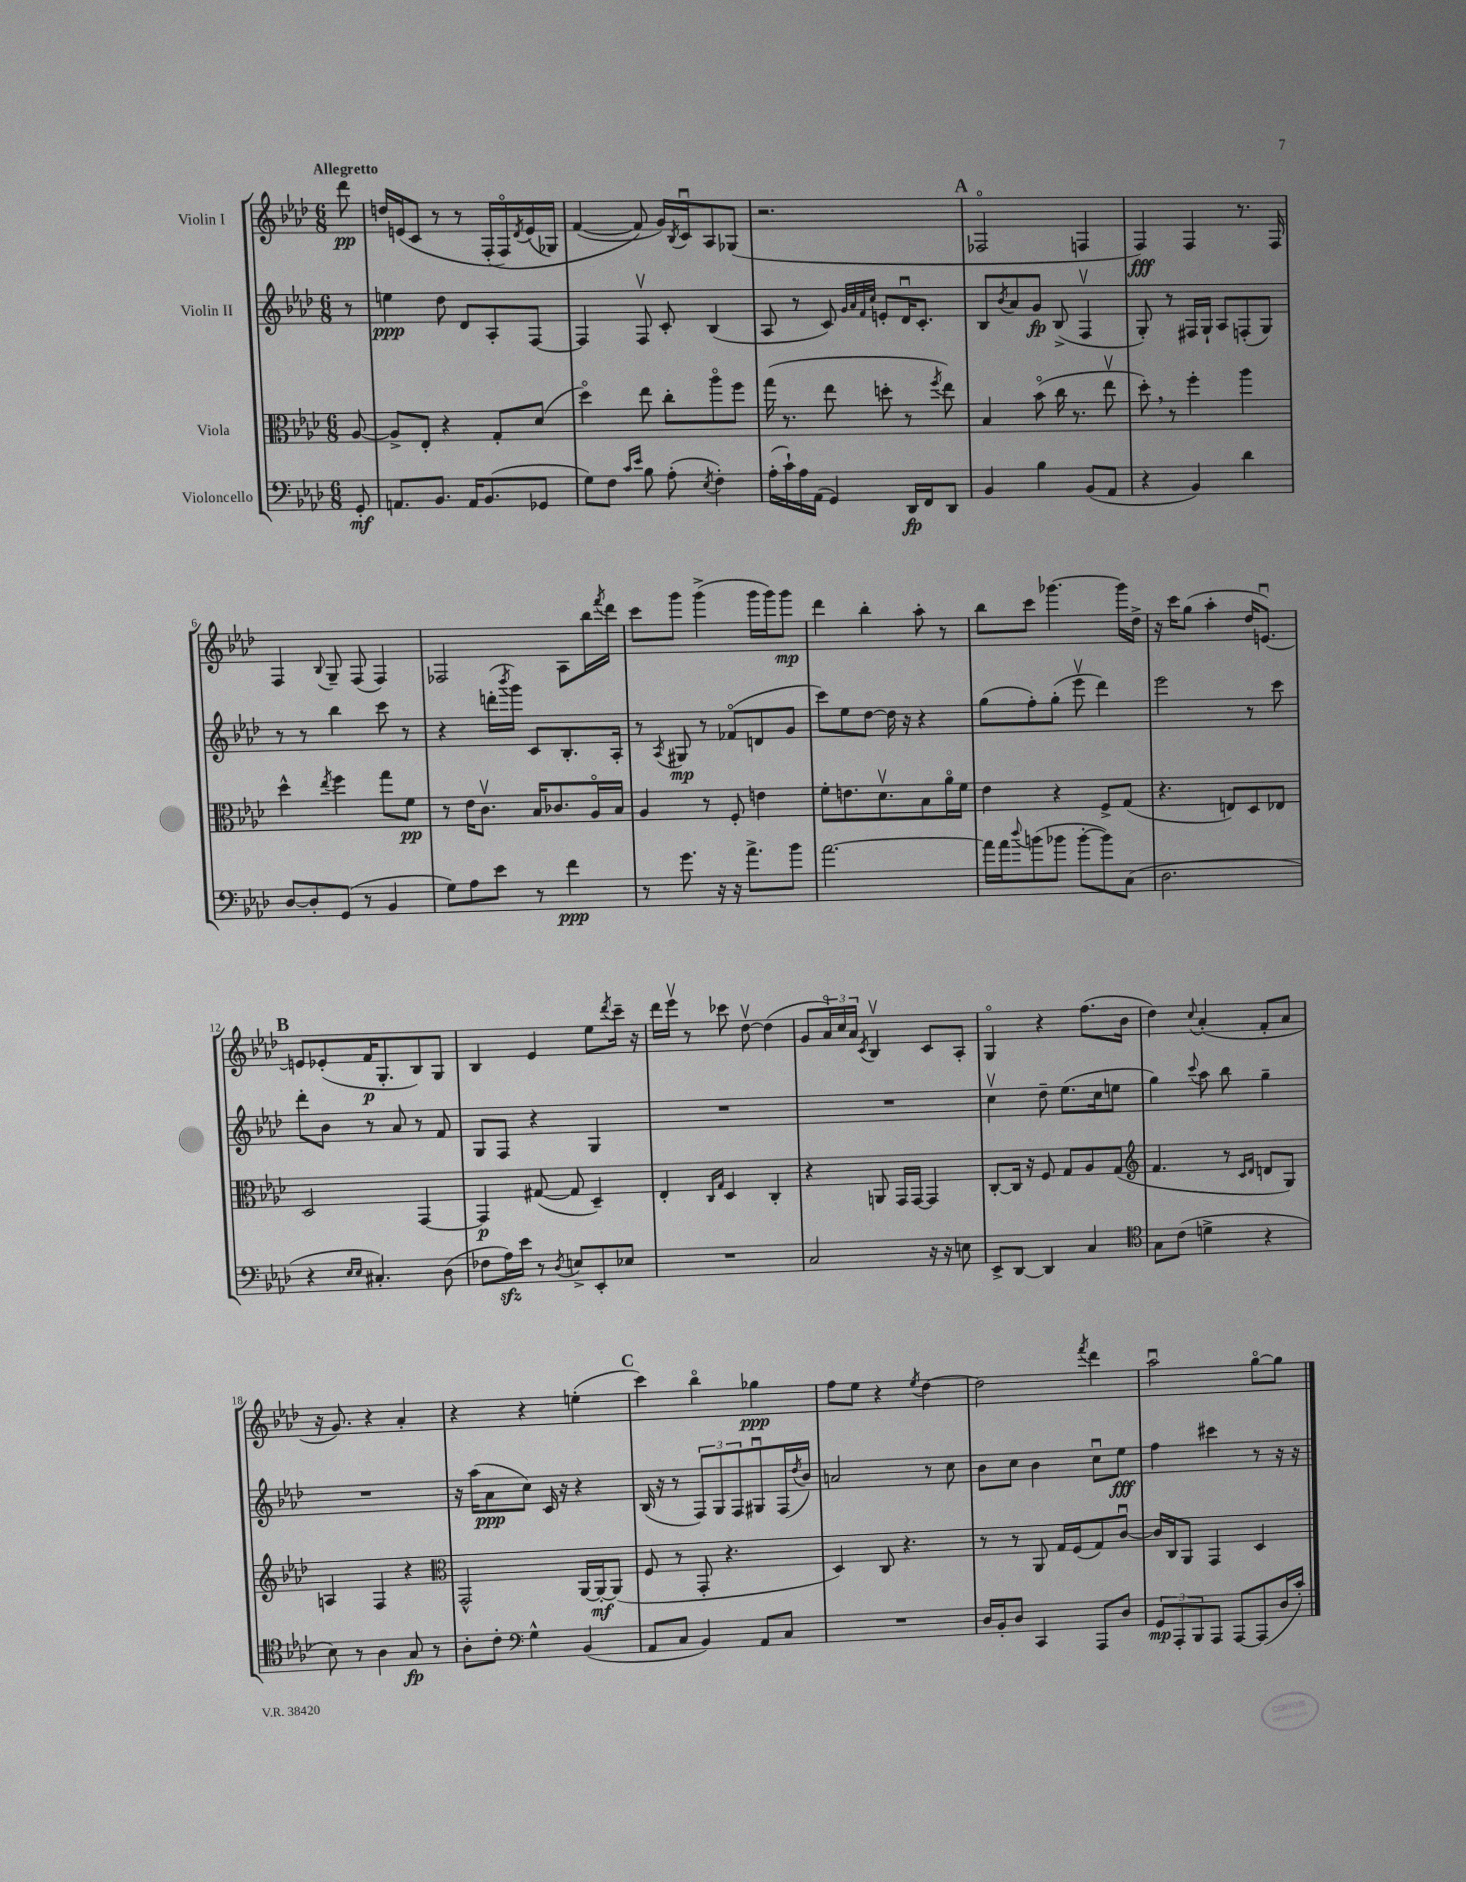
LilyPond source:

<<
\new StaffGroup <<
\new Staff = "s0" \with { instrumentName = "Violin I" } {
    \clef treble \key aes \major \numericTimeSignature \time 6/8 \partial 8 \tempo "Allegretto"
    des'''8\pp |
    d''16 e'16( c'8 r8 r8 f16-.\( f16\flageolet) \acciaccatura { des'8 } e'16( ges16) |
    f'4~( f'8\) g'16) \acciaccatura { bes8 } c'16\downbow aes8 ges8( |
    r2. |
    \mark \markup { \bold "A" } fes2\flageolet f4 |
    f4\fff) f4 r8. f16 |
    f4 \appoggiatura { bes8 } g8-- f8( f4) |
    fes2 aes8 bes''16 \acciaccatura { f'''8 } des'''16 |
    c'''8 g'''8 g'''4->( g'''16 g'''16) g'''8\mp |
    des'''4 bes''4-. aes''8-. r8 |
    bes''8 c'''8 ges'''4.~ ges'''16 des''16-> |
    r16 c'''16 g''8( aes''4-. des''16 e'8.~\downbow) |
    \mark \markup { \bold "B" } e'8 ees'8-.( f'16\p g8.-. bes8) g8 |
    bes4 ees'4 ees''8 \acciaccatura { des'''8 } c'''16-- r16 |
    des'''16 ees'''16\upbow r8 ces'''8 des''8~\upbow des''4( |
    g'8 \tuplet 3/2 { aes'16\flageolet) c''16 aes'16 } \acciaccatura { c'8 } bes4\upbow c'8 aes8-. |
    g4\flageolet r4 f''8.( bes'16 |
    des''4) \appoggiatura { c''8 } aes'4-.( f'8-. aes'8 |
    r16 g'8.) r4 aes'4-. |
    r4 r4 e''4-.( |
    \mark \markup { \bold "C" } c'''4) bes''4\flageolet ges''4\ppp |
    f''8 ees''8 r4 \acciaccatura { ees''8 } des''4~ |
    des''2 \acciaccatura { f'''8 } des'''4 |
    aes''2\downbow g''8~\flageolet g''8 \bar "|." |
}
\new Staff = "s1" \with { instrumentName = "Violin II" } {
    \clef treble \key aes \major \numericTimeSignature \time 6/8 \partial 8
    r8 |
    e''4\ppp des''8 des'8 aes8-. f8~ |
    f4 f8\upbow c'8-. bes4( |
    aes8 r8 c'8) \grace { g'32 aes'32 f'32 c''32 } e'8-. des'16\downbow c'8.-. |
    \mark \markup { \bold "A" } bes8 \acciaccatura { bes'8 } aes'8 g'8\fp bes8->( f4\upbow |
    g8-.) r8 fis16 g16-! aes8 f8-.( g8) |
    r8 r8 bes''4 c'''8 r8 |
    r4 d'''16-.( \acciaccatura { bes'''8 } g'''16) c'8 bes8.-. aes16-. |
    r8 \acciaccatura { aes8 } gis8\mp r8 fes'8\flageolet( d'8 g'8 |
    c'''8) ees''8 des''8~ des''16 r16 r4 |
    g''8( f''8-.) g''8-.( ees'''8\upbow des'''4) |
    ees'''2 r8 c'''8 |
    \mark \markup { \bold "B" } des'''8-. bes'8 r8 aes'8 r8 f'8 |
    g8 f8 r4 g4 |
    R2. |
    R2. |
    c''4\upbow des''8-- ees''8.( c''16 e''8 |
    g''4) \appoggiatura { c'''8 } aes''8 bes''8 g''4-- |
    R2. |
    r16 aes''16( aes'8\ppp c''8) c'16 r16 r4 |
    \mark \markup { \bold "C" } bes16( r16 r8 \tuplet 3/2 { f8) g8 f8 } gis8\downbow f16( \acciaccatura { des''8 } bes'16) |
    a'2 r8 c''8 |
    bes'8 c''8 bes'4 c''8\downbow ees''8\fff |
    f''4 cis'''4 r8 r16 r16 \bar "|." |
}
\new Staff = "s2" \with { instrumentName = "Viola" } {
    \clef alto \key aes \major \numericTimeSignature \time 6/8 \partial 8
    aes8~ |
    aes8-> ees8-. r4 g8-. des'8( |
    des''4\flageolet) ees''8 c''8-. aes''8\flageolet f''8 |
    g''16( r8. ees''8 d''8-. r8 \acciaccatura { f''8 } ees''8) |
    \mark \markup { \bold "A" } bes4 bes'8\flageolet( c''16 r8. ees''8\upbow |
    des''8-.) \breathe r8 f''4-. aes''4 |
    des''4-^ \acciaccatura { ees''8 } f''4 g''8 f'8\pp |
    r8 ees'16 c'8.\upbow bes16 ces'8. aes16\flageolet bes16 |
    aes4 r8 f8-. e'4 |
    f'8-. e'8. des'8.\upbow bes8 aes'16\flageolet f'16 |
    ees'4 r4 f8-> g8( |
    r4. e8) des8 ees8 |
    \mark \markup { \bold "B" } des2 g,4~ |
    g,4\p gis8~( gis8 des4--) |
    ees4-. \grace { c16 g16 } des4 c4-. |
    r4 a,8 g,16 g,16~ g,4 |
    c8~-. c16 r16 f8 g8 aes8 g8( |
    \clef treble f'4. r8 \grace { c'16 des'16 } d'8 g8) |
    a4 f4 r4 |
    \clef alto g,2-^ aes,16~ aes,16~-.\mf aes,8( |
    \mark \markup { \bold "C" } f8 r8 g,8-. r4. |
    des4) c8 r4. |
    r8 r8 aes,8 g16 f16( g8) c'8~\downbow |
    c'16 c16 aes,8 g,4 des4 \bar "|." |
}
\new Staff = "s3" \with { instrumentName = "Violoncello" } {
    \clef bass \key aes \major \numericTimeSignature \time 6/8 \partial 8
    g,8-.\mf |
    a,8. bes,8. a,16 bes,8.( ges,8 |
    g8) f8 \grace { c'16 ees'16 } bes8 aes8-.( \acciaccatura { ees8 } f4-.) |
    aes16-.( c'16-!) aes16 aes,16( g,4) des,16\fp f,16 des,8 |
    \mark \markup { \bold "A" } bes,4 bes4 bes,8( aes,8 |
    r4 bes,4) des'4 |
    des8~ des8-. g,8( r8 bes,4 |
    g8) aes8 ees'8 r8 f'4\ppp |
    r8 g'8. r16 r16 aes'8.-> bes'8 |
    aes'2.~ |
    aes'16 aes'16 \appoggiatura { des''8 } b'8( bes'8 bes'8~-. bes'8) c8( |
    des2. |
    \mark \markup { \bold "B" } r4 \grace { ees16 ees16 } cis4.-.) des8( |
    fes8 aes16\sfz) ees'16 r8 \acciaccatura { des8 } e8-> ees,8-. ees8 |
    R2. |
    c2 r16 r16 e8 |
    ees,8-> des,8~ des,4 c4 |
    \clef tenor g8 c'8( d'4-> r4 |
    bes8) r8 aes4 g8\fp r8 |
    aes8-. c'8-. \clef bass g4-^ bes,4( |
    \mark \markup { \bold "C" } aes,8 c8 bes,4) aes,8 c8 |
    R2. |
    des16 bes,16-. des8 c,4 aes,,8 des8 |
    \tuplet 3/2 { g,8\mp aes,,8-. bes,,8 } aes,,8 aes,,8~ aes,,8( des16 c'16-.) \bar "|." |
}
>>
>>
